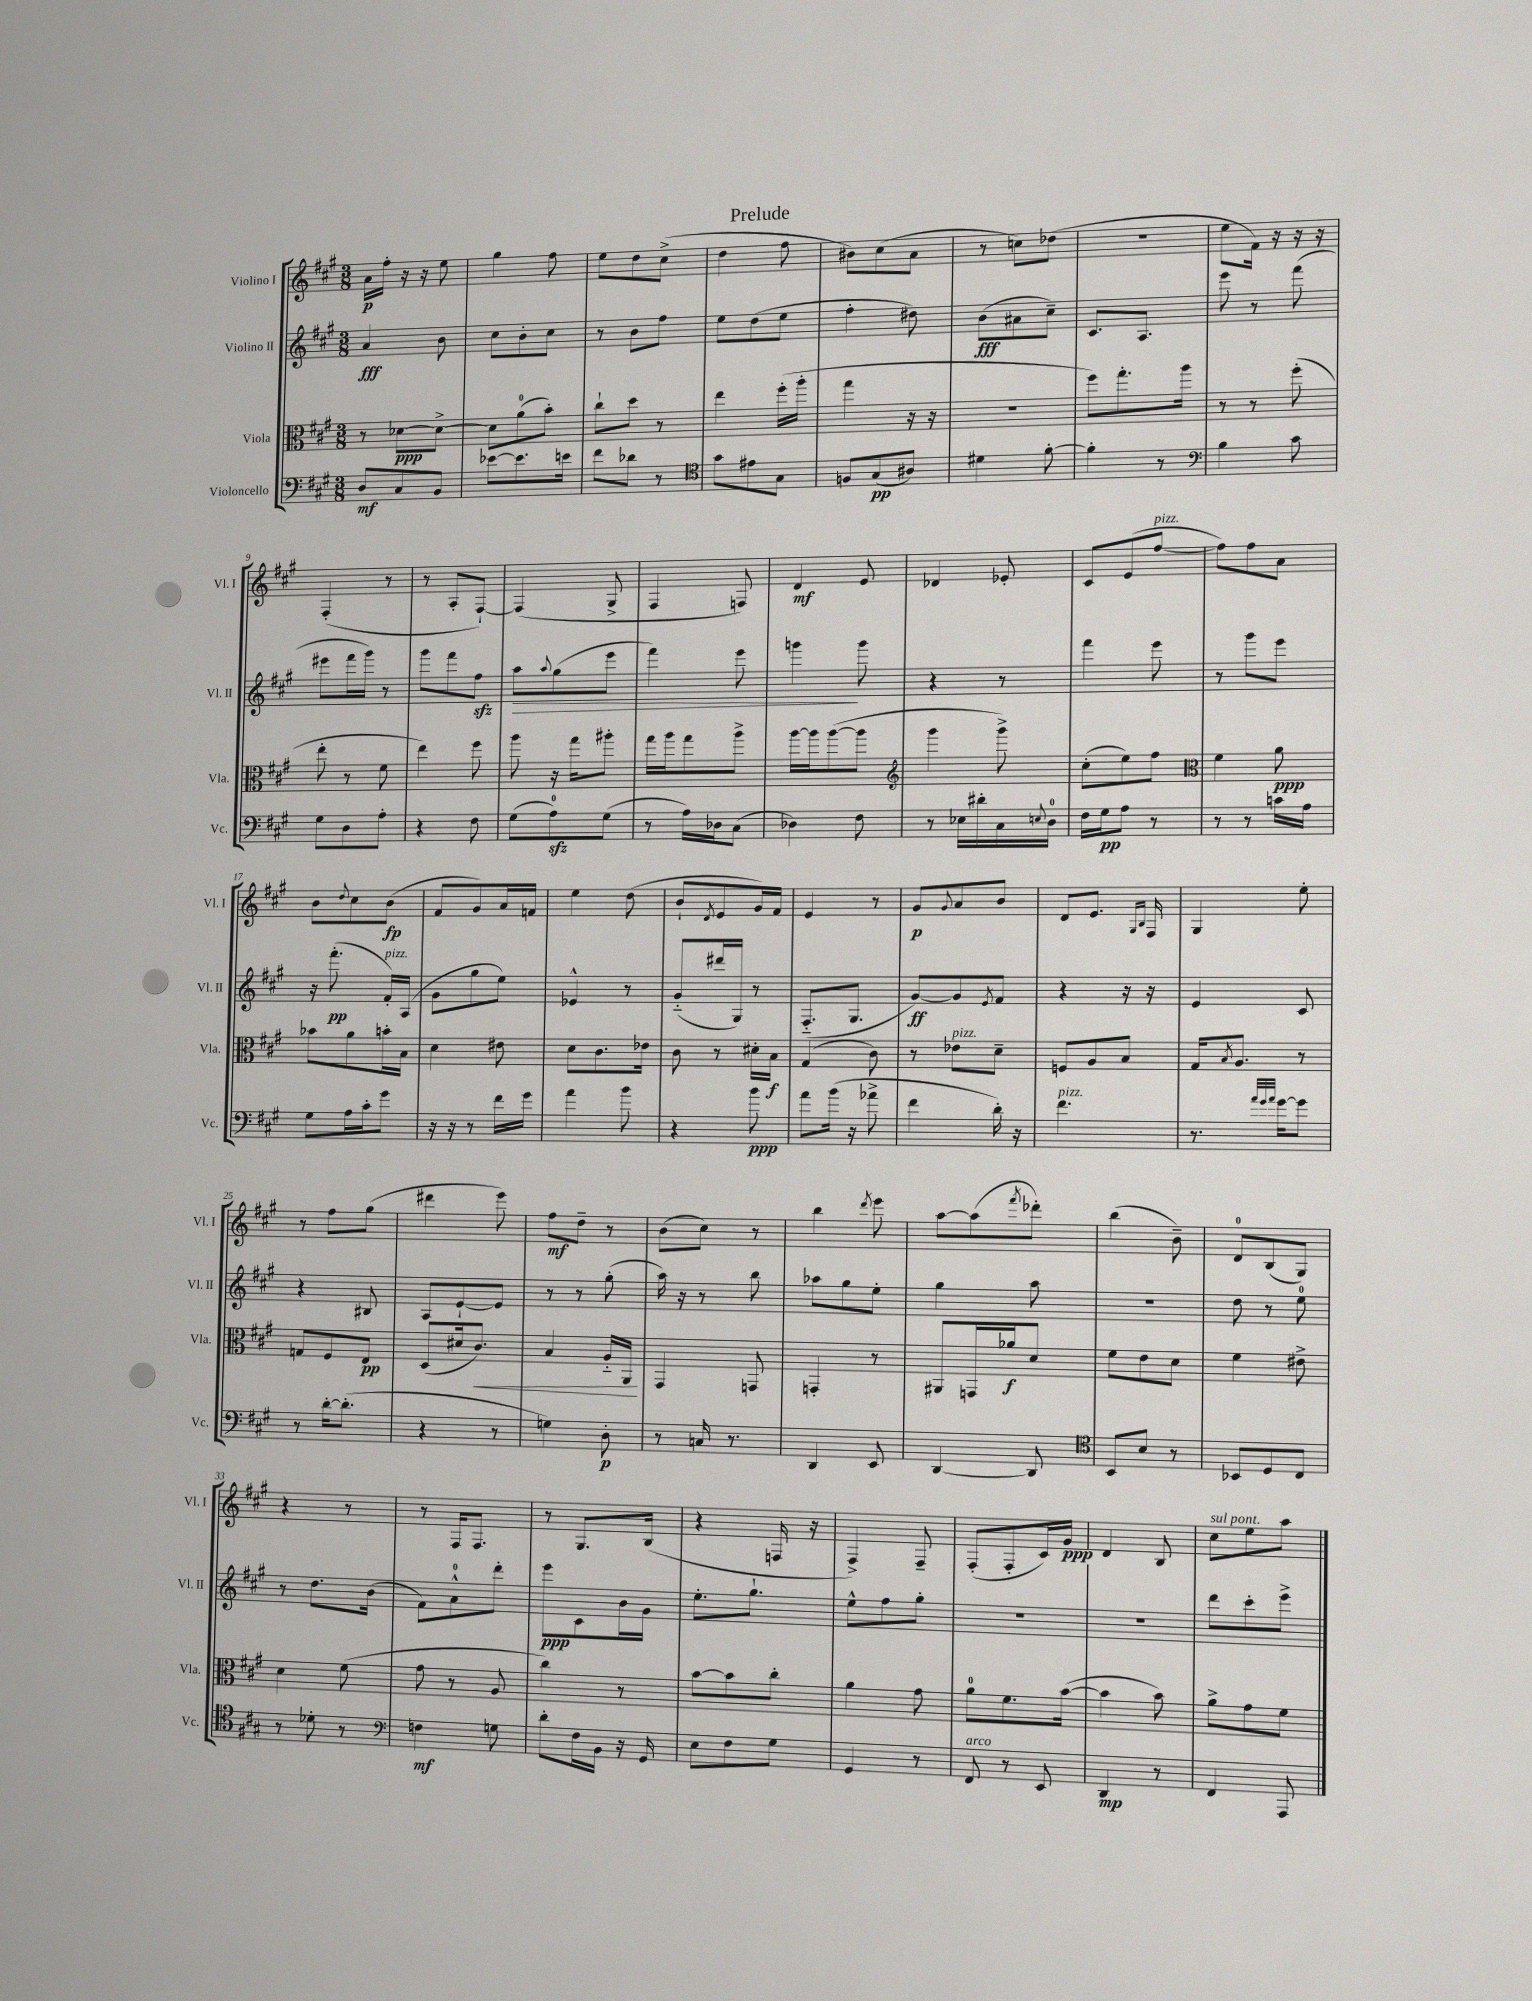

**kern	**dynam	**kern	**dynam	**kern	**dynam	**kern	**dynam
*part4	*part4	*part3	*part3	*part2	*part2	*part1	*part1
*staff4	*staff4	*staff3	*staff3	*staff2	*staff2	*staff1	*staff1
*I"Violoncello	*	*I"Viola	*	*I"Violino II	*	*I"Violino I	*
*I'Vc.	*	*I'Vla.	*	*I'Vl. II	*	*I'Vl. I	*
*clefF4	*	*clefC3	*	*clefG2	*	*clefG2	*
*k[f#c#g#]	*	*k[f#c#g#]	*	*k[f#c#g#]	*	*k[f#c#g#]	*
*M3/8	*	*M3/8	*	*M3/8	*	*M3/8	*
=1	=1	=1	=1	=1	=1	=1	=1
8D/L	mf	8r	.	4a/	fff	16a\LL	p
.	.	.	.	.	.	16ff#'\JJ	.
8C#/	.	[8d-X\L	ppp	.	.	16r	.
.	.	.	.	.	.	16r	.
8BB/J	.	8d-^\J_	.	8b\	.	8ee\	.
=2	=2	=2	=2	=2	=2	=2	=2
[8e-X\L	.	8d-\L]	.	8cc#\L	.	4gg#\	.
8.e-\]	.	(8a\	.	8b'\	.	.	.
.	.	8b'\J)	.	8cc#\J	.	8ff#\	.
16en\Jk	.	.	.	.	.	.	.
=3	=3	=3	=3	=3	=3	=3	=3
8f#\L	.	8cc#`\L	.	8r	.	8ee\L	.
8d-X\J	.	8dd\J	.	8b\L	.	8dd\	.
8r	.	8r	.	8ff#\J	.	(8cc#^\J	.
=4	=4	=4	=4	=4	=4	=4	=4
*clefC4	*	*	*	*	*	*	*
8g#\L	.	4ee\	.	8ee\L	.	4dd\	.
8e#X\	.	.	.	(8dd\	.	.	.
8G#\J	.	(16ff#'\LL	.	8ee\J	.	8ff#\	.
.	.	16aa'\JJ	.	.	.	.	.
=5	=5	=5	=5	=5	=5	=5	=5
8Fn/L	.	4gg#\	.	4ff#'\	.	8b#X\L)	.
(8G#/	pp	.	.	.	.	(8cc#\	.
8A#X/J)	.	16r	.	8dd#X\)	.	8a\J	.
.	.	16r	.	.	.	.	.
=6	=6	=6	=6	=6	=6	=6	=6
4d#X\	.	4.r	.	(8b\L	fff	8r	.
.	.	.	.	8a#X\	.	8ccn\L)	.
[8f#'\	.	.	.	8cc#~\J)	.	(8dd-X\J	.
=7	=7	=7	=7	=7	=7	=7	=7
4f#'\]	.	8ff#\L)	.	8.c#/L	.	4.r	.
.	.	8.gg#'\	.	.	.	.	.
.	.	.	.	8.A/J	.	.	.
8r	.	.	.	.	.	.	.
.	.	16aa\Jk	.	.	.	.	.
=8	=8	=8	=8	=8	=8	=8	=8
*clefF4	*	*	*	*	*	*	*
4B\	.	8r	.	8eee\	.	8ee\L	.
.	.	8r	.	8r	.	16f#\Jk)	.
.	.	.	.	.	.	16r	.
8c#\	.	(8ff#'\	.	(8fff#\	.	16r	.
.	.	.	.	.	.	16r	.
!!LO:LB:g=z
=9	=9	=9	=9	=9	=9	=9	=9
8G#\L	.	8ee'\	.	8eee#X\L	.	(4F#'/	.
8D\	.	8r	.	16fff#\L	.	.	.
.	.	.	.	16ggg#\JJ)	.	.	.
8A'\J	.	8f#\	.	8r	.	8r	.
=10	=10	=10	=10	=10	=10	=10	=10
4r	.	4ee\)	.	8ggg#\L	.	8r	.
.	.	.	.	8fff#\	.	8A'/L	.
8F#\	.	8ff#\	.	8ff#zz\J	.	[8F#`/J)	.
=11	=11	=11	=11	=11	=11	=11	=11
!	!	!	!	!	!LO:HP:b	!	!
(8G#\L	.	8aa\	.	8aa\L	>	(4F#/]	.
.	.	.	.	8qqaa/	.	.	.
8Azz\)	.	16r	.	(8gg#\	.	.	.
.	.	16gg#\KL	.	.	.	.	.
(8G#\J	.	8aa#X'\J	.	8eee\J	.	8G#^/	.
=12	=12	=12	=12	=12	=12	=12	=12
8r	.	16gg#\LL	.	4fff#\)	.	4F#/	.
.	.	16aa\J	.	.	.	.	.
16A\LL)	.	8gg#\	.	.	.	.	.
16D-X\J	.	.	.	.	.	.	.
(8C#\J	.	8aa^\J	.	8eee\	.	8Fn/)	.
=13	=13	=13	=13	=13	=13	=13	=13
4D-X\)	.	[16aa\LL	.	4gggn\	.	4d/	mf
.	.	16aa\J]	.	.	.	.	.
.	.	([8aa\	.	.	.	.	.
8F#\	.	8aa\J]	.	8ggg\	]	8e/	.
=14	=14	=14	=14	=14	=14	=14	=14
*	*	*clefG2	*	*	*	*	*
8r	.	4ggg#\	.	4r	.	4d-X/	.
16E-X\LL	.	.	.	.	.	.	.
16d#X'\	.	.	.	.	.	.	.
16C#\	.	8ggg#^\)	.	8r	.	8e-X'/	.
8qqEn/	.	.	.	.	.	.	.
16D\JJ	.	.	.	.	.	.	.
=15	=15	=15	=15	=15	=15	=15	=15
16F#\LL	.	(8cc#'\L	.	4fff#\	.	8c#/L	.
16G#\J	pp	.	.	.	.	.	.
8A\J	.	8ee\)	.	.	.	(8e/	.
!	!	!	!	!	!	!LO:TX:a:i:t=pizz.	!
8r	.	8ff#\J	.	8eee\	.	[8ff#/J	.
=16	=16	=16	=16	=16	=16	=16	=16
*	*	*clefC3	*	*	*	*	*
8r	.	4f#\	.	8r	.	8ff#\L])	.
8r	.	.	.	8ggg#\L	.	8ff#\	.
16cn\LL	.	8a\	ppp	8eee\J	.	8a\J	.
16A\JJ	.	.	.	.	.	.	.
!!LO:LB:g=z
=17	=17	=17	=17	=17	=17	=17	=17
8G#\L	.	8b-X\L	.	16r	.	8b\L	.
.	.	.	.	(8.fff#'\	pp	.	.
.	.	.	.	.	.	8qqdd/	.
16A\L	.	8a\	.	.	.	8cc#\	.
16c#'\J	.	.	.	.	.	.	.
!	!	!	!	!LO:TX:a:i:t=pizz.	!	!	!
8g#\J	.	16bn'\L	.	16f#'/LL)	.	(8b\J	fp
.	.	16B\JJ	.	(16A/JJ	.	.	.
=18	=18	=18	=18	=18	=18	=18	=18
16r	.	4d\	.	8g#\L	.	8f#/L	.
16r	.	.	.	.	.	.	.
8r	.	.	.	8gg#\	.	8g#/)	.
16f#\LL	.	8e#X\	.	8ee\J)	.	16a/L	.
16g#\JJ	.	.	.	.	.	16fn/JJ	.
=19	=19	=19	=19	=19	=19	=19	=19
4a\	.	8d\L	.	4e-X^^/	.	4ee\	.
.	.	8.c#\	.	.	.	.	.
8b\	.	.	.	8r	.	(8dd\	.
.	.	16e-X\Jk	.	.	.	.	.
=20	=20	=20	=20	=20	=20	=20	=20
4r	.	8c#\	.	(8g#/L	.	8b`/L	.
.	.	.	.	.	.	8qd/	.
.	.	8r	.	16ddd#X/L	.	8e/	.
.	.	.	.	16G#/JJ)	.	.	.
8b\	ppp	16d#X'\LL	.	8r	.	16g#/L)	.
.	.	16B\JJ	f	.	.	16f#/JJ	.
=21	=21	=21	=21	=21	=21	=21	=21
8a\L	.	(4G#/	.	(8.F#/L	.	4e/	.
(16b\Jk	.	.	.	.	.	.	.
16r	.	.	.	8.G#/J	.	.	.
8a-X^\	.	8c#\)	.	.	.	8r	.
=22	=22	=22	=22	=22	=22	=22	=22
4f#\	.	8r	.	[8g#/L)	ff	8g#/L	p
.	.	.	.	.	.	8qqg#/	.
!	!	!LO:TX:a:i:t=pizz.	!	!	!	!	!
.	.	8e-X\L	.	8g#/]	.	8a/	.
.	.	.	.	8qe/	.	.	.
16d'\)	.	8d~\J	.	8f#/J	.	8b/J	.
16r	.	.	.	.	.	.	.
=23	=23	=23	=23	=23	=23	=23	=23
!LO:TX:a:i:t=pizz.	!	!	!	!	!	!	!
4.f#\	.	8Fn/L	.	4r	.	8d/L	.
.	.	8A/	.	.	.	8.e/J	.
.	.	8B/J	.	16r	.	.	.
.	.	.	.	.	.	16qqG#/LL	.
.	.	.	.	.	.	16qqB/JJ	.
.	.	.	.	16r	.	16F#/	.
=24	=24	=24	=24	=24	=24	=24	=24
8.r	.	16G#/KL	.	4e/	.	4G#/	.
.	.	8qB/	.	.	.	.	.
.	.	8.A/J	.	.	.	.	.
32qqa/LLL	.	.	.	.	.	.	.
32qqg#/	.	.	.	.	.	.	.
32qqa/JJJ	.	.	.	.	.	.	.
[16g#\KL	.	.	.	.	.	.	.
8g#\J]	.	8r	.	8c#/	.	8ee'\	.
!!LO:LB:g=z
=25	=25	=25	=25	=25	=25	=25	=25
8r	.	8Gn/L	.	4r	.	8r	.
[16d'\KL	.	8F#/	.	.	.	8ff#\L	.
(8.d'\J]	.	.	.	.	.	.	.
.	.	8E/J	pp	8B#X/	.	(8gg#\J	.
=26	=26	=26	=26	=26	=26	=26	=26
4r	.	(8D/L	.	8A/L	.	4ddd#X\	.
.	.	16d#X/k	.	[8e`/	.	.	.
!	!	!	!LO:HP:b	!	!	!	!
.	.	8.c#/J)	<	.	.	.	.
8r	.	.	.	8e/J]	.	8eee\)	.
=27	=27	=27	=27	=27	=27	=27	=27
4Gn\)	.	4B/	.	8r	.	8ff#\L	mf
.	.	.	.	8r	.	8dd~\J	.
8D'\	p	16A/LL	.	(8gg#'\	.	8r	.
.	.	16AA/JJ	.	.	.	.	.
.	.	.	[	.	.	.	.
=28	=28	=28	=28	=28	=28	=28	=28
8r	.	4GG#/	.	16aa\)	.	(8b\L	.
.	.	.	.	16r	.	.	.
16Cn/	.	.	.	8r	.	8cc#\J)	.
8.r	.	.	.	.	.	.	.
.	.	8GGn/	.	8bb\	.	8r	.
=29	=29	=29	=29	=29	=29	=29	=29
4DD/	.	4GGn'/	.	8aa-X\L	.	4bb\	.
.	.	.	.	8gg#\	.	.	.
.	.	.	.	.	.	8qddd/	.
8EE/	.	8r	.	8ee'\J	.	8eee\	.
=30	=30	=30	=30	=30	=30	=30	=30
[4DD/	.	8AA#X/L	.	4gg#\	.	[8aa\L	.
.	.	16GGn/L	.	.	.	(8aa\]	.
.	.	16a-X/J	f	.	.	.	.
.	.	.	.	.	.	8qfff#/	.
8DD/]	.	8d/J	.	8aa\	.	8ddd-X'\J)	.
=31	=31	=31	=31	=31	=31	=31	=31
*clefC4	*	*	*	*	*	*	*
8BB/L	.	8f#\L	.	4.r	.	(4bb\	.
8B/J	.	8e\	.	.	.	.	.
8r	.	8d\J	.	.	.	8b~\)	.
=32	=32	=32	=32	=32	=32	=32	=32
8BB-X/L	.	4f#\	.	8dd\	.	8d/L	.
8D/	.	.	.	8r	.	(8B/	.
8C#/J	.	8e#X^\	.	8ee\	.	8G#/J)	.
!!LO:LB:g=z
=33	=33	=33	=33	=33	=33	=33	=33
8r	.	4d\	.	8r	.	4r	.
8d-X'\	.	.	.	8.dd\L	.	.	.
8r	.	(8f#\	.	.	.	8r	.
.	.	.	.	(16b\Jk	.	.	.
=34	=34	=34	=34	=34	=34	=34	=34
*clefF4	*	*	*	*	*	*	*
4Fn\	mf	8g#\	.	8f#\L)	.	8r	.
.	.	8r	.	8a^^\	.	16F#/KL	.
.	.	.	.	.	.	8.F#/J	.
8Gn\	.	8A/	.	8ddd'\J	.	.	.
=35	=35	=35	=35	=35	=35	=35	=35
8d'\L	.	4cc#\)	.	8eee\L	ppp	8r	.
16F#\L	.	.	.	8c#\	.	8.G#/L	.
16BB\JJ	.	.	.	.	.	.	.
16r	.	8r	.	16b\L	.	.	.
16GG#/	.	.	.	16g#\JJ	.	(16B/Jk	.
=36	=36	=36	=36	=36	=36	=36	=36
8E\L	.	[8b\L	.	8.ee'\L	.	4r	.
8F#\	.	8b\]	.	.	.	.	.
.	.	.	.	8.gg#`\J	.	.	.
8G#\J	.	8cc#'\J	.	.	.	16Fn/	.
.	.	.	.	.	.	16r	.
=37	=37	=37	=37	=37	=37	=37	=37
4GG#/	.	4a\	.	8ee^^\L	.	4F#^/)	.
.	.	.	.	8ff#\	.	.	.
8r	.	8g#\	.	8gg#'\J	.	8F#~/	.
=38	=38	=38	=38	=38	=38	=38	=38
!LO:TX:a:i:t=arco	!	!	!	!	!	!	!
8FF#/	.	8a\L	.	4.r	.	(8F#'/L	.
8r	.	8.f#\	.	.	.	8F#'/	.
8EE/	.	.	.	.	.	16c#/L)	.
.	.	([16b\Jk	.	.	.	16g#/JJ	ppp
=39	=39	=39	=39	=39	=39	=39	=39
4DD/	mp	4b\]	.	4.r	.	4d/	.
8r	.	8b\)	.	.	.	8B/	.
=40	=40	=40	=40	=40	=40	=40	=40
!	!	!	!	!	!	!LO:TX:a:i:t=sul pont.	!
4FF#/	.	8a^\L	.	8ddd\L	.	8cc#\L	.
.	.	8g#\	.	8ccc#'\	.	8ee\	.
8AAA/	.	8f#\J	.	8eee^\J	.	8aa\J	.
==	==	==	==	==	==	==	==
*-	*-	*-	*-	*-	*-	*-	*-
